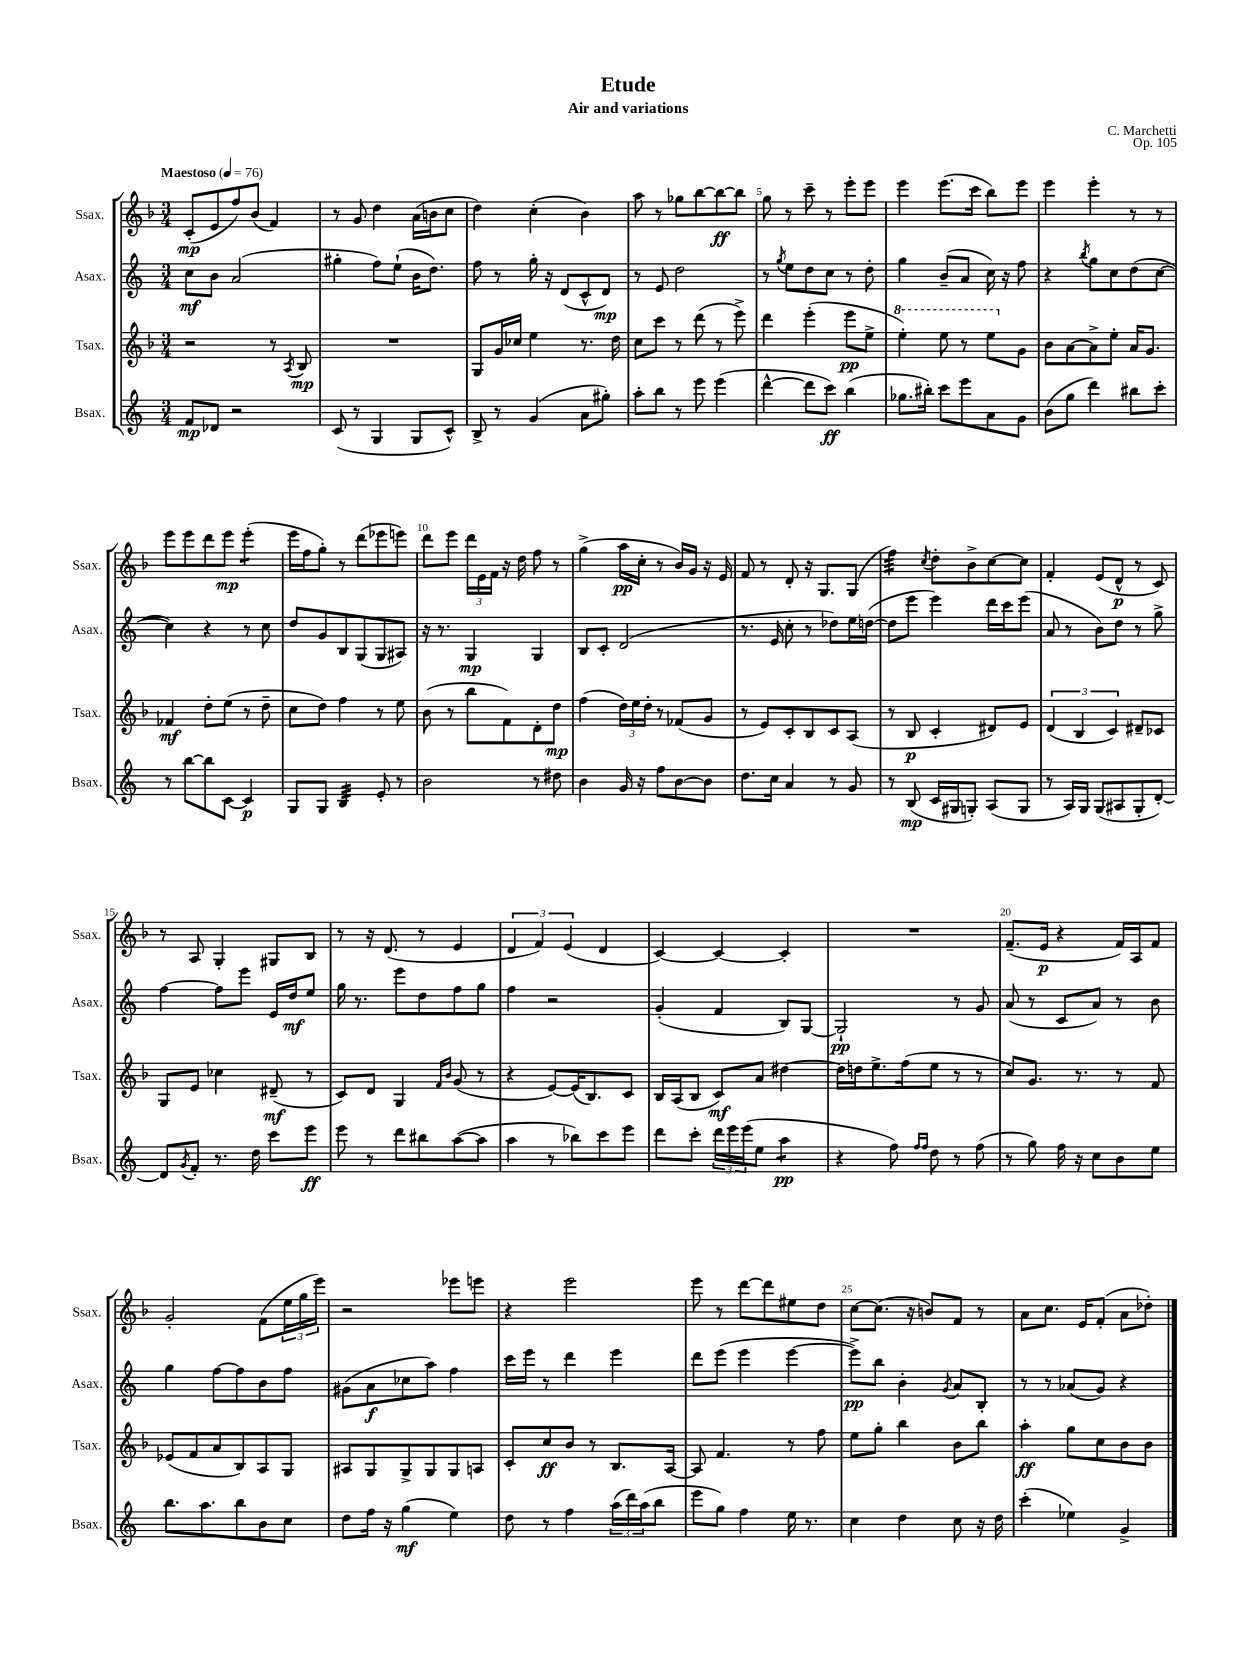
\header { title = "Etude" composer = "C. Marchetti" subtitle = "Air and variations" opus = "Op. 105" }
<<
\new StaffGroup <<
\new Staff = "s0" \with { instrumentName = "Ssax." shortInstrumentName = "Ssax." } {
    \clef treble \key f \major \numericTimeSignature \time 3/4 \tempo "Maestoso" 4 = 76
    c'8-.\mp( e'8 f''8) bes'8( f'4) |
    r8 g'8 d''4 a'16( b'16 c''8 |
    d''4) c''4-.( bes'4) |
    a''8 r8 ges''8 bes''8~ bes''8~\ff bes''8 |
    g''8 r8 c'''8-- r8 e'''8-. e'''8 |
    e'''4 e'''8.( c'''16 bes''8) e'''8 |
    e'''4 e'''4-. r8 r8 |
    e'''8 e'''8 d'''8 e'''8\mp e'''4:8-.( |
    e'''16 f''16 g''8-.) r8 d'''8( ees'''8 e'''8) |
    d'''8 e'''8 \tuplet 3/2 { d'''16 e'16 f'16 } r16 d''16 f''8 r8 |
    g''4->( a''16\pp c''16-. r8 bes'16) g'16 r16 e'16 |
    f'8 r8 d'8-. r16 g8. g8( |
    f''4:32) \acciaccatura { c''8 } d''8-. bes'8-> c''8~ c''8 |
    f'4-. e'8( d'8-^\p r8 c'8) |
    r8 a8 g4-. gis8 bes8 |
    r8 r16 d'8.( r8 e'4 |
    \tuplet 3/2 { d'4 f'4) e'4( } d'4 |
    c'4~) c'4~ c'4-. |
    R2. |
    f'8.--( e'16\p r4 f'16) a16 f'8 |
    g'2-. f'8( \tuplet 3/2 { e''16 g''16 e'''16) } |
    r2 ees'''8 e'''8 |
    r4 e'''2 |
    e'''8 r8 d'''8~ d'''8 eis''8 d''8 |
    c''8~ c''8.( r16 b'8) f'8 r8 |
    a'8 c''8. e'16 f'8-.( a'8 des''8-.) \bar "|." |
}
\new Staff = "s1" \with { instrumentName = "Asax." shortInstrumentName = "Asax." } {
    \clef treble \key c \major \numericTimeSignature \time 3/4
    c''8\mf b'8 a'2( |
    gis''4-. f''8) e''8-!( b'16 d''8.) |
    f''8 r8 g''16-. r16 d'8( c'8-^ d'8\mp) |
    r8 e'8 d''2 |
    r8 \acciaccatura { g''8 } e''8 d''8 c''8 r8 d''8-. |
    g''4 b'8--( a'8 c''16) r16 f''8 |
    r4 \acciaccatura { b''8 } g''8 c''8 d''8( c''8~ |
    c''4) r4 r8 c''8 |
    d''8 g'8 b8 g8( g8 ais8) |
    r16 r8. g4\mp g4 |
    b8 c'8-. d'2( |
    r8. e'16 c''8-. r8 des''8) e''16 d''16~( |
    d''8 e'''8 e'''4) d'''16 c'''16 e'''8( |
    a'8 r8 b'8) d''8 r8 g''8-> |
    f''4~ f''8 e'''8 e'16 d''16\mf e''8 |
    g''16 r8. e'''8 d''8 f''8 g''8 |
    f''4 r2 |
    g'4-.( f'4 b8) g8~ |
    g2-!\pp r8 g'8 |
    a'8( r8 c'8 a'8) r8 b'8 |
    g''4 f''8~ f''8 b'8 f''8 |
    gis'8( a'8\f ces''8 a''8) f''4 |
    c'''16 e'''16 r8 d'''4 e'''4 |
    d'''8 e'''8( e'''4 e'''4~ |
    e'''8->\pp) b''8 b'4-. \acciaccatura { g'8 } a'8 b8-. |
    r8 r8 aes'8( g'8) r4 \bar "|." |
}
\new Staff = "s2" \with { instrumentName = "Tsax." shortInstrumentName = "Tsax." } {
    \clef treble \key f \major \numericTimeSignature \time 3/4
    r2 r8 \acciaccatura { a8 } bes8\mp |
    R2. |
    g8 g'16 ces''16 e''4 r8. d''16 |
    c''8 c'''8 r8 d'''8( r8 e'''8->) |
    d'''4 e'''4-.( e'''8\pp e''8-> |
    \ottava #1 e'''4-.) e'''8 r8 e'''8 \ottava #0 g'8 |
    bes'8 a'8~ a'8-> e''8-. a'16 g'8. |
    fes'4\mf d''8-. e''8( r8 d''8-- |
    c''8 d''8) f''4 r8 e''8 |
    bes'8( r8 bes''8 f'8) d'8-. d''8\mp |
    f''4( \tuplet 3/2 { d''16) e''16 d''16-. } r8 fes'8( g'8 |
    r8 e'8) c'8-. bes8 c'8 a8( |
    r8 bes8\p c'4-. dis'8) e'8 |
    \tuplet 3/2 { d'4( bes4 c'4) } dis'8-- ces'8 |
    g8 e'8 ces''4 dis'8--\mf( r8 |
    c'8) d'8 g4 \grace { f'16 bes'16 } g'8( r8 |
    r4 e'8~) e'16( bes8.) c'8 |
    bes16 a16( bes8 c'8\mf) a'8 dis''4~ |
    dis''16 d''16 e''8.-> f''16( e''8 r8 r8 |
    c''8) g'8. r8. r8 f'8 |
    ees'8( f'8 a'8 bes8) a8 g8 |
    ais8 g8 g8-> g8 g8 a8 |
    c'8-. c''8\ff bes'8 r8 bes8. a16~ |
    a8 f'4. r8 f''8 |
    e''8 g''8-. bes''4 bes'8 bes''8 |
    a''4-.\ff g''8 c''8 bes'8 bes'8 \bar "|." |
}
\new Staff = "s3" \with { instrumentName = "Bsax." shortInstrumentName = "Bsax." } {
    \clef treble \key c \major \numericTimeSignature \time 3/4
    f'8\mp des'8 r2 |
    c'8( r8 g4 g8 c'8-^) |
    b8-> r8 g'4( a'8 gis''8-.) |
    a''8-. b''8 r8 e'''8 e'''4( |
    d'''4~-^ d'''8 c'''8\ff) b''4( |
    ges''8. bis''16-.) c'''8 e'''8 a'8 g'8 |
    b'8( g''8 d'''4) bis''8 c'''8-. |
    r8 b''8~ b''8 c'8~ c'4\p |
    g8 g8 b4:32 e'8-. r8 |
    b'2 r8 dis''8 |
    b'4 g'16 r16 f''8 b'8~ b'8 |
    d''8. c''16 a'4 r8 g'8 |
    r8 b8\mp( c'16 gis16 g8-.) a8( g8 |
    r8 a16) g16 g8( ais8 g8-. d'8~-.) |
    d'8 \acciaccatura { g'8 } f'8-. r8. d''16 c'''8 e'''8\ff |
    e'''8 r8 d'''8 bis''8 a''8~( a''8 |
    a''4 r8 bes''8) c'''8 e'''8 |
    d'''8 c'''8-. \tuplet 3/2 { d'''16 e'''16 e'''16( } e''8 a''4:8\pp |
    r4 f''8) \grace { f''16 f''16 } d''8 r8 f''8( |
    r8 g''8) f''16 r16 c''8 b'8 e''8 |
    b''8. a''8. b''8 b'8 c''8 |
    d''8 f''16 r16 g''4\mf( e''4) |
    d''8 r8 f''4 \tuplet 3/2 { a''16( d'''16) a''16( } b''8 |
    e'''8 g''8) f''4 e''16 r8. |
    c''4 d''4 c''8 r16 d''16 |
    c'''4-.( ees''4) g'4-> \bar "|." |
}
>>
>>
\layout { \context { \Score \override BarNumber.break-visibility = ##(#f #t #t) barNumberVisibility = #(every-nth-bar-number-visible 5) } }
